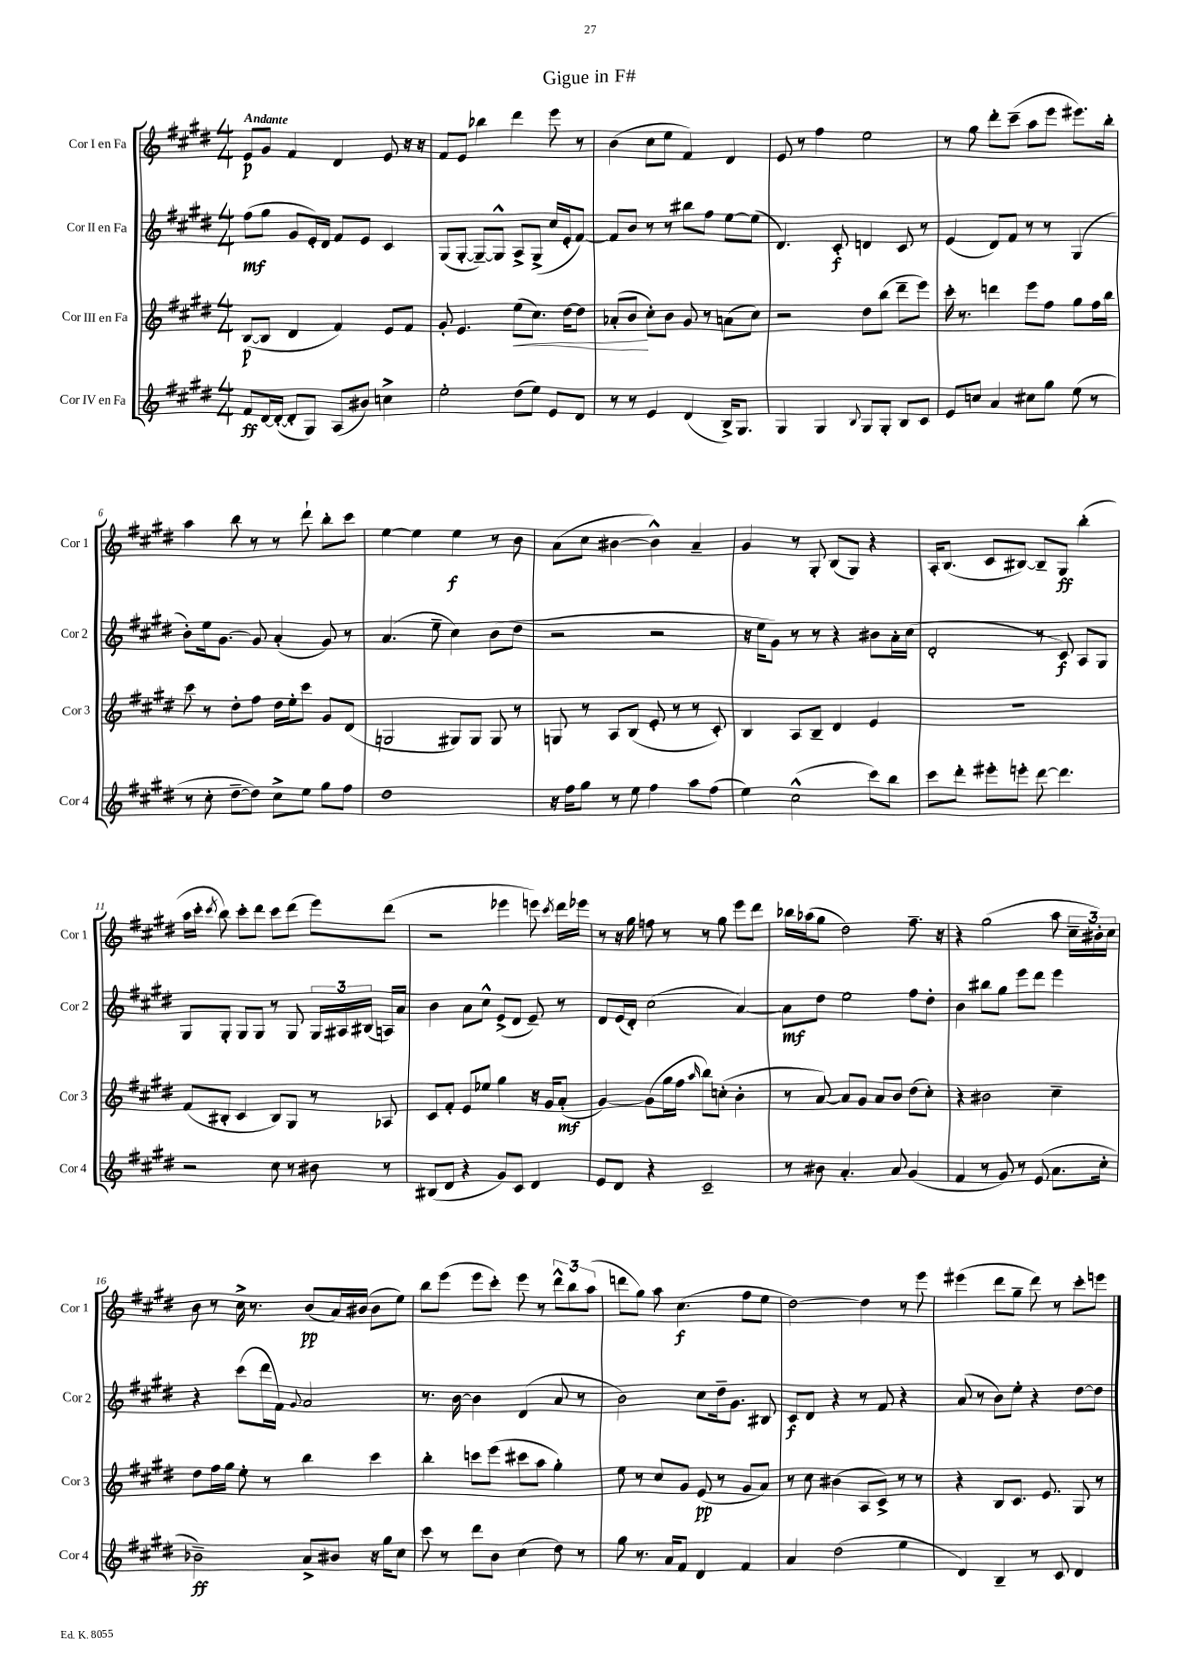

**kern	**kern	**kern	**kern
*staff4	*staff3	*staff2	*staff1
*clefG2	*clefG2	*clefG2	*clefG2
*k[f#c#g#d#]	*k[f#c#g#d#]	*k[f#c#g#d#]	*k[f#c#g#d#]
*M4/4	*M4/4	*M4/4	*M4/4
8f#	([8B	(8ff#	8e
[16d#	8B]	8gg#	8g#
(16d#'_	.	.	.
8d#']	4d#	8g#	4f#
8G#)	.	16e')	.
.	.	16d#	.
(8A	4f#)	8f#	4d#
8b#)	.	8e	.
4cc^	8e	4c#	8e
.	8f#	.	16r
.	.	.	16r
=	=	=	=
2ee'	8g#'	(8G#	8f#
.	4.e	[8G#'	8e
.	.	8G#~_)	4bb-
.	.	8G#^^]	.
(8dd#	(8ee	8A^	4ddd#
8ee)	8.cc#)	(8G#^	.
8e	.	16cc#	8eee
.	[16dd#	16e'	.
8d#	8dd#]	[8f#)	8r
=	=	=	=
8r	(8a-'	8f#]	(4b
8r	8b	8b	.
4e	8cc#')	8r	8cc#
.	8b	8r	8ee
(4d#	8g#	8bb#	4f#)
.	8r	8ff#	.
16B^)	(8a	[8ee	4d#
8.G#	.	.	.
.	8cc#)	(8ee]	.
=	=	=	=
4G#	2r	4.d#)	8e
.	.	.	8r
4G#	.	.	4ff#
.	.	8c#'	.
8qqB	.	.	.
8G#	8dd#	4d	2ee
8G#'	(8bb	.	.
8B	8ddd#~	8c#	.
8c#	8eee)	8r	.
=	=	=	=
8e	16ccc#'	(4e	8r
.	8.r	.	.
8cc	.	.	8gg#
4a	4ddd	8d#)	8ddd#'
.	.	8f#	(8ccc#~
8cc#	8eee	8r	8aa
8gg#	8ff#	8r	8eee
(8ee	8gg#	(4G#	8.eee#)
8r	16ff#	.	.
.	16bb	.	16bb'
=	=	=	=
8r	8ccc#	8b')	4aa
8cc#'	8r	16ee	.
.	.	[8.g#	.
[8dd#~	8dd#'	.	8bb
8dd#])	8ff#	8g#]	8r
8cc#^	16dd#	(4a'	8r
.	16ee'	.	.
8ee	8ccc#	.	8ddd#`
8gg#	8g#	8g#)	8bb'
8ff#	(8d#	8r	8ccc#
=	=	=	=
1dd#	2G	(4.a	[4ee
.	.	.	4ee]
.	.	8ee~	.
.	8G#)	4cc#)	4ee
.	8G#	.	.
.	8G#	(8b	8r
.	8r	8dd#	8b
=	=	=	=
16r	8G	2r	(8a
16ff#	.	.	.
8gg#	8r	.	8cc#
8r	8A	.	[4b#
8ee	(8B	.	.
4ff#	8e'	2r	4b#^^])
.	8r	.	.
8aa	8r	.	4a~
(8ff#	8c#')	.	.
=	=	=	=
4ee)	4B	16r	4g#
.	.	16ee	.
.	.	8g#)	.
(2cc#^^	8A	8r	8r
.	8B~	8r	8G#'
.	4d#	4r	(8B
.	.	.	8G#)
8ccc#)	4e	8b#	4r
8bb	.	16a'	.
.	.	(16cc#	.
=	=	=	=
8ccc#	1r	2d#'	16A'
.	.	.	(8.B
8ddd#'	.	.	.
8eee#'	.	.	8c#
8eee'	.	.	[8B#)
[8ddd#	.	8r	8B#~]
4.ddd#]	.	8c#)	8G#
.	.	8A	(4bb'
.	.	8G#	.
=	=	=	=
2r	(8f#	8G#	16aa
.	.	.	16ccc#'
.	.	.	8qccc#
.	8B#'	8G#'	8bb)
.	4c#	8G#	8ccc#'
.	.	8G#	8ddd#
8cc#	8B#)	8r	8ccc#
8r	8G#	8G#	(8ddd#
8b#	8r	24G#	8eee)
.	.	24A#	.
.	.	(24B#	.
8r	8A-	16A)	(8ddd#
.	.	16a	.
=	=	=	=
(8B#	8c#	4b	2r
8d#	8f#'	.	.
4r	8e	8a	.
.	8ee-	8cc#^^	.
8g#)	4gg#	(8e^	4eee-
8c#	.	8d#	.
4d#	16r	8e~)	8eee)
.	16g#	.	.
.	.	.	8qccc#
.	(8a'	8r	16ddd#
.	.	.	16eee-
=	=	=	=
8e	[4g#)	8d#	8r
8d#	.	(16e	16r
.	.	16d#')	16gg#
4r	(8g#]	(2cc#	8ff
.	16gg#	.	8r
.	16ff#	.	.
.	16qqaa	.	.
2c#~	8bb)	.	8r
.	(8cc'	.	8gg#
.	4b'	[4a)	8eee
.	.	.	8ddd#
=	=	=	=
8r	8r	8a]	16bb-
.	.	.	(16aa-
8b#	[8a)	8dd#	8gg#
4.a'	8a]	2ee	2dd#)
.	8g#	.	.
.	8a	.	.
8a	8b	.	.
(4g#	(8dd#	8ff#	8.ff#~
.	8cc#')	8dd#'	.
.	.	.	16r
=	=	=	=
4f#	4r	4b	4r
8r	2b#	8bb#	(2gg#
8g#)	.	8gg#	.
8r	.	8eee	.
(8e	.	8ddd#	.
8.a	4cc#~	4eee	8aa
.	.	.	24cc#~
.	.	.	24b#')
16cc#'	.	.	.
.	.	.	24cc#
=	=	=	=
2b-~)	8dd#	4r	8b
.	16ff#	.	8r
.	16gg#	.	.
.	8ee'	(8ccc#	16cc#^
.	.	.	8.r
.	8r	16ddd#	.
.	.	16f#)	.
.	.	8qqg#	.
8a^	4bb	2a	(8b
8b#	.	.	16a)
.	.	.	(16b#
16r	4ccc#	.	8b#
16gg#	.	.	.
8cc#	.	.	8ee)
=	=	=	=
8ccc#	4bb'	8.r	8bb
8r	.	.	(8eee
.	.	[16b	.
8ddd#	8ccc	4b]	8eee
8b	(8eee	.	8ccc#')
(4cc#	8ccc#	(4d#	8eee
.	8aa	.	8r
8dd#)	4gg#')	8a	12ddd#^^
.	.	.	12bb
8r	.	8r	.
.	.	.	(12aa
=	=	=	=
8gg#	8ee	2b)	8ddd
8.r	8r	.	8gg#)
.	8cc#	.	8aa
16a	.	.	.
8f#	8g#	.	(4.cc#
4d#	(8e	8cc#	.
.	8r	16dd#~	.
.	.	8.g#	.
4f#	8g#	.	8ff#
.	8a)	8B#	8ee
=	=	=	=
4a	8r	8c#	[2dd#)
.	8cc#	8d#	.
(2dd#	(4b#	4r	.
.	8A	8r	4dd#]
.	8c#^)	8f#	.
4ee	8r	4r	8r
.	8r	.	8eee
=	=	=	=
4d#)	4r	(8a	(4eee#
.	.	8r	.
4B~	8B	8b)	8ddd#
.	8.c#	8ee'	8gg#~
8r	.	4r	8ddd#)
.	8.e	.	.
8c#	.	.	8r
4d#	8G#	[8dd#	8ccc#'
.	8r	8dd#]	8eee
==	==	==	==
*-	*-	*-	*-
